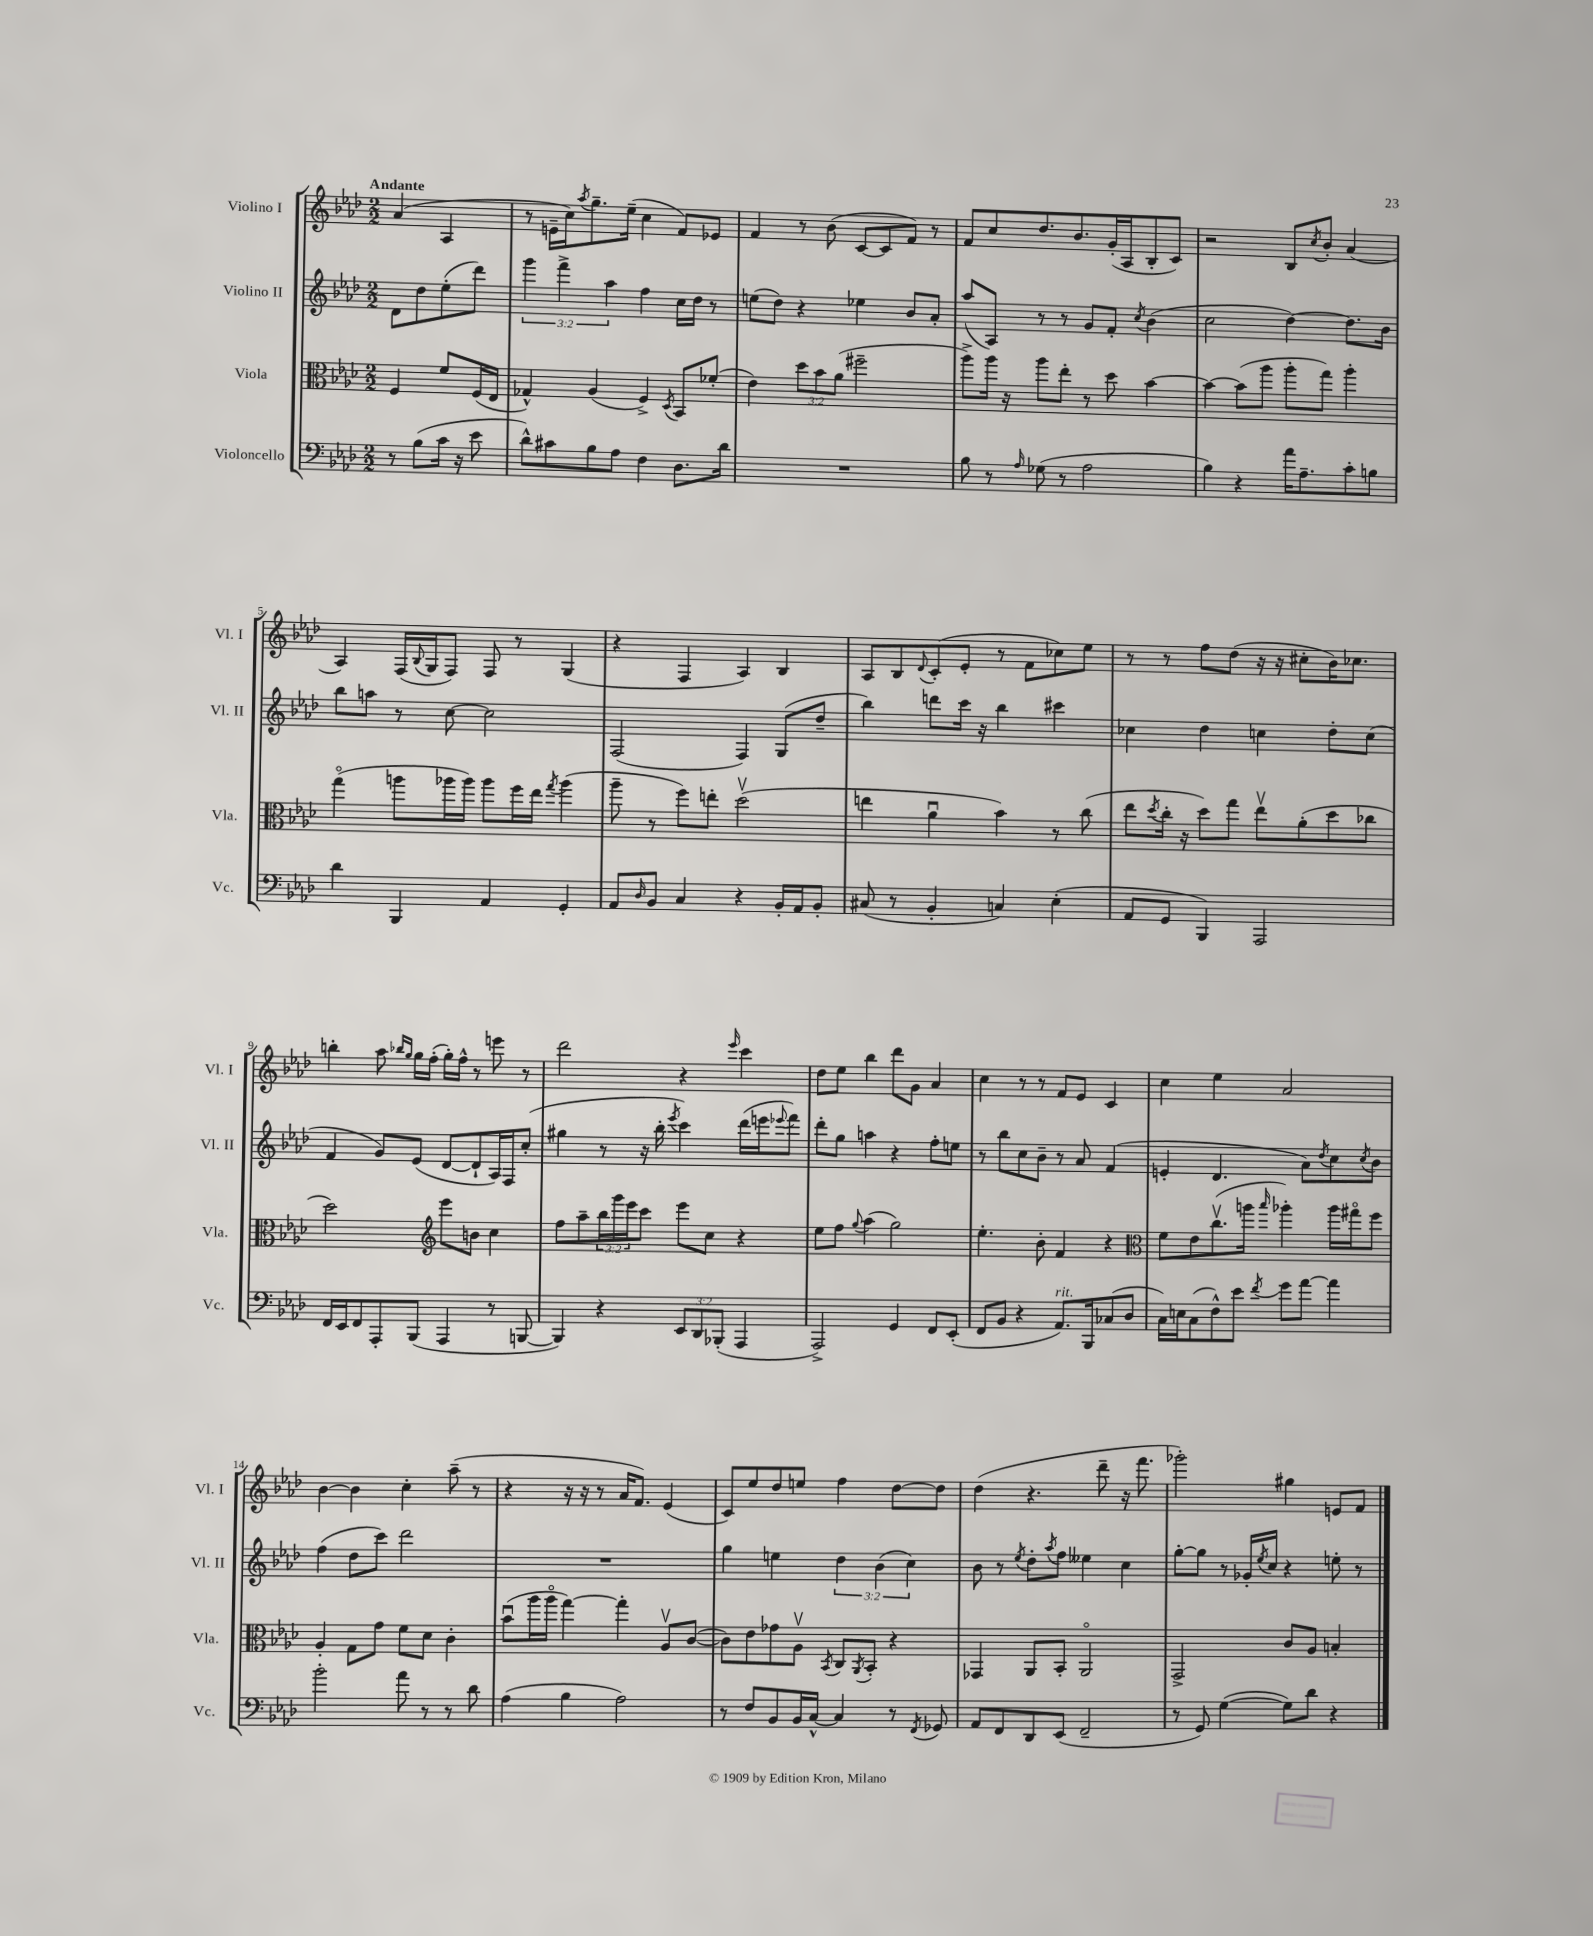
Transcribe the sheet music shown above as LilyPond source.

<<
\new StaffGroup <<
\new Staff = "s0" \with { instrumentName = "Violino I" shortInstrumentName = "Vl. I" } {
    \clef treble \key aes \major \numericTimeSignature \time 2/2 \partial 2 \tempo "Andante"
    aes'4( aes4 |
    r8 e'16-- c''16) \acciaccatura { aes''8 } g''8.-- ees''16--( c''4 f'8) ees'8 |
    f'4 r8 bes'8( c'8~ c'8 f'8) r8 |
    f'8 c''8 des''8. bes'8. g'16-.( aes16 bes8-. c'8) |
    r2 bes8 \acciaccatura { c''8 } bes'8-. aes'4( |
    aes4) f16( \appoggiatura { bes8 } g16 f8) f8 r8 g4( |
    r4 f4 aes4) bes4 |
    aes8 bes8 \appoggiatura { des'8 } c'8-.( ees'8-. r8 f'8 ces''8) ees''8 |
    r8 r8 f''8 des''8( r16 r16 cis''8-. bes'16) ces''8. |
    b''4-. aes''8 \grace { bes''16 g''16 } g''16 f''16-.( g''16-.) f''16-^ r8 e'''8 r8 |
    des'''2 r4 \grace { ees'''16 } c'''4 |
    des''8 ees''8 bes''4 des'''8 g'8 aes'4 |
    c''4 r8 r8 f'8 ees'8 c'4 |
    c''4 ees''4 aes'2 |
    bes'4~ bes'4 c''4-. aes''8--( r8 |
    r4 r16 r16 r8 aes'16 f'8.) ees'4( |
    c'8) ees''8 des''8 e''8 f''4 des''8~ des''8 |
    des''4( r4. des'''8-- r16 f'''8. |
    ges'''2-.) gis''4 e'8 f'8 \bar "|." |
}
\new Staff = "s1" \with { instrumentName = "Violino II" shortInstrumentName = "Vl. II" } {
    \clef treble \key aes \major \numericTimeSignature \time 2/2 \override Staff.TupletNumber.text = #tuplet-number::calc-fraction-text \partial 2
    des'8 des''8 ees''8-.( des'''8) |
    \tuplet 3/2 { g'''4 f'''4-> aes''4 } f''4 c''16 des''16 r8 |
    e''8( des''8) r4 ees''4 bes'8 aes'8-. |
    aes''8( aes8) r8 r8 g'8 f'8-. \acciaccatura { c''8 } bes'4( |
    c''2 des''4~) des''8. bes'16 |
    bes''8 a''8 r8 c''8~ c''2 |
    f2( f4) g8( des''8-- |
    bes''4) d'''8 c'''16 r16 bes''4 cis'''4 |
    ces''4 des''4 c''4 des''8-. c''8( |
    f'4 g'8) ees'8( des'8~ des'8-! aes16) f16 c''8-.( |
    gis''4 r8 r16 bes''16-. \acciaccatura { ees'''8 } c'''4) des'''16( e'''16 \appoggiatura { ees'''8 } f'''8) |
    des'''8-. g''8 a''4 r4 f''8-. e''8 |
    r8 bes''8 c''8 bes'8-- r8 aes'8 f'4( |
    e'4-. des'4. aes'8) \acciaccatura { des''8 } c''8 \acciaccatura { c''8 } bes'8 |
    f''4( des''8 c'''8) des'''2 |
    R1 |
    g''4 e''4 \tuplet 3/2 { des''4 bes'4( c''4) } |
    bes'8 r8 \acciaccatura { ees''8 } des''8-. \acciaccatura { aes''8 } f''8 eeses''4 c''4 |
    g''8~-. g''8 r8 ges'16-. \acciaccatura { ees''8 } c''16 r4 e''8-. r8 \bar "|." |
}
\new Staff = "s2" \with { instrumentName = "Viola" shortInstrumentName = "Vla." } {
    \clef alto \key aes \major \numericTimeSignature \time 2/2 \override Staff.TupletNumber.text = #tuplet-number::calc-fraction-text \partial 2
    f4 f'8 f16( ees16 |
    ges4-^) aes4( f4->) \acciaccatura { des8 } bes,8 fes'8-.( |
    ees'4) \tuplet 3/2 { des''8 bes'8 aes'8( } fis''2-- |
    aes''8->) aes''16 r16 aes''8 ees''8-. r8 des''8 bes'4~ |
    bes'4~ bes'8( aes''8 aes''8-. g''8) aes''4-. |
    g''4\flageolet( a''8 aes''16 aes''16) aes''8 f''16 ees''16 \acciaccatura { g''8 } aes''4( |
    aes''8-- r8 f''8) e''8-. des''2\upbow( |
    e''4 aes'4\downbow bes'4) r8 c''8( |
    ees''8 \acciaccatura { des''8 } c''16-. r16 des''8) g''8 ees''8\upbow aes'8-.( des''8 ces''8 |
    des''2) \clef treble ees'''8 b'8 c''4 |
    f''8 aes''8-- \tuplet 3/2 { bes''16 g'''16 ees'''16 } c'''8 ees'''8 c''8 r4 |
    ees''8 f''8 \appoggiatura { g''8 } aes''4( g''2) |
    ees''4.-. bes'8-. f'4 r4 |
    \clef alto f'8 ees'8 c''8.\upbow( a''16 \grace { bes''16 } aes''4-.) aes''16 gis''16\flageolet f''8 |
    aes4-. g8 g'8 f'8 des'8 c'4-. |
    bes'8\downbow( aes''16 aes''16\flageolet g''4~) g''4-. aes8\upbow c'8~( |
    c'8) ees'8 ges'8 aes8\upbow \acciaccatura { bes,8 } c8 \acciaccatura { aes,8 } bes,8-. r4 |
    ges,4 aes,8 bes,8-. aes,2\flageolet |
    g,2-> c'8 aes8 b4-. \bar "|." |
}
\new Staff = "s3" \with { instrumentName = "Violoncello" shortInstrumentName = "Vc." } {
    \clef bass \key aes \major \numericTimeSignature \time 2/2 \override Staff.TupletNumber.text = #tuplet-number::calc-fraction-text \partial 2
    r8 bes8( c'16 r16 ees'8 |
    des'8-^) cis'8 bes8 aes8 f4 des8. des'16 |
    R1 |
    bes8 r8 \grace { aes16 } ges8( r8 aes2 |
    bes4) r4 aes'16 aes8.-- c'8-. b8 |
    des'4 bes,,4 aes,4 g,4-. |
    aes,8 \grace { des16 } bes,8 c4 r4 bes,16-. aes,16 bes,8-. |
    cis8( r8 bes,4-. c4) ees4-.( |
    aes,8 g,8 bes,,4) aes,,2 |
    f,16 ees,16 f,8 aes,,8-. bes,,8( aes,,4 r8 b,,8~ |
    b,,4) r4 \tuplet 3/2 { ees,8 des,8 bes,,8-.( } aes,,4 |
    aes,,2->) g,4 f,8 ees,8-.( |
    f,8 bes,8 r4 aes,8.^\markup { \italic "rit." }) bes,,16 ces8( des8 |
    c16) e16 c8( f8-^) ees'8 \acciaccatura { f'8 } g'8 aes'8~ aes'4 |
    bes'2-. aes'8 r8 r8 des'8 |
    aes4( bes4 aes2) |
    r8 f8 bes,8 bes,16 c16~-^ c4 r8 \acciaccatura { f,8 } ges,8 |
    aes,8 f,8 des,8 ees,8( f,2-- |
    r8 g,8) g4~( g8) des'8 r4 \bar "|." |
}
>>
>>
